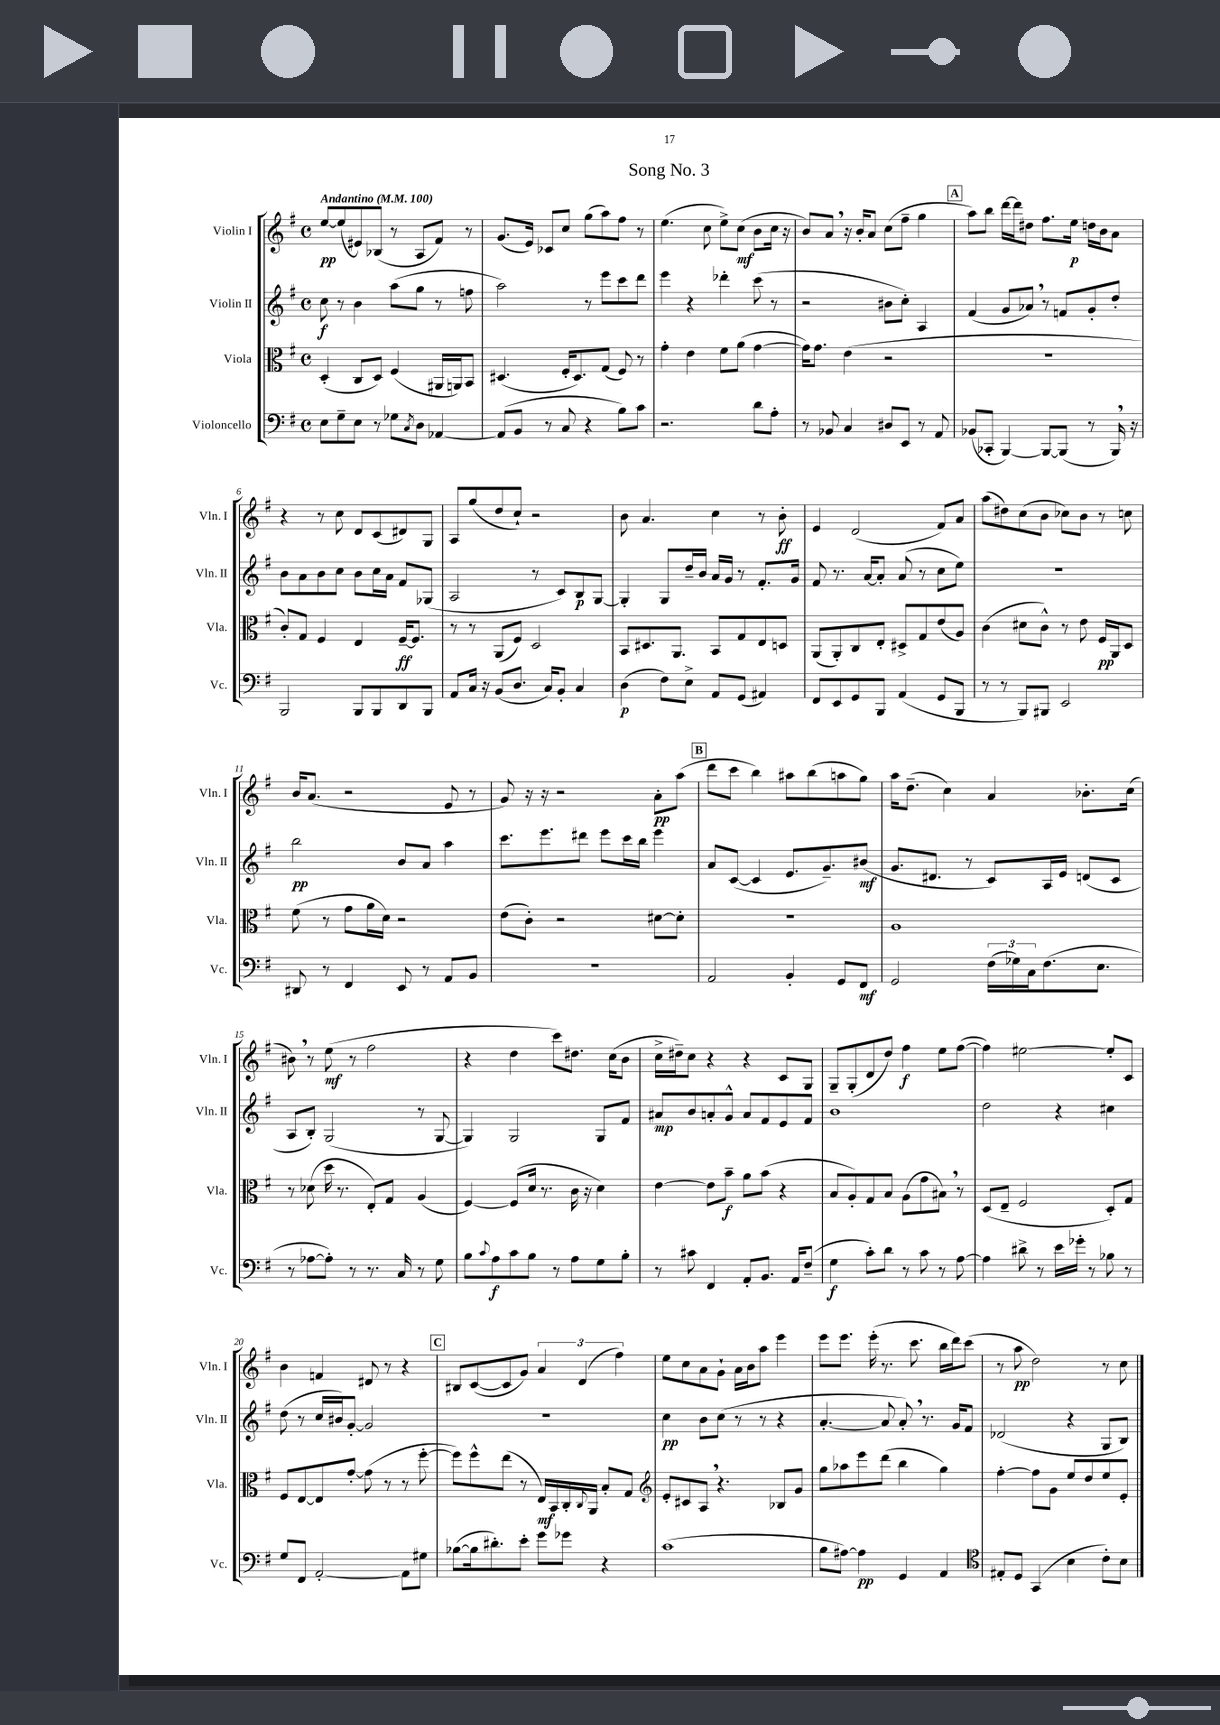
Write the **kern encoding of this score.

**kern	**dynam	**kern	**dynam	**kern	**dynam	**kern	**dynam
*part4	*part4	*part3	*part3	*part2	*part2	*part1	*part1
*staff4	*staff4	*staff3	*staff3	*staff2	*staff2	*staff1	*staff1
*I"Violoncello	*	*I"Viola	*	*I"Violin II	*	*I"Violin I	*
*I'Vc.	*	*I'Vla.	*	*I'Vln. II	*	*I'Vln. I	*
*clefF4	*	*clefC3	*	*clefG2	*	*clefG2	*
*k[f#]	*	*k[f#]	*	*k[f#]	*	*k[f#]	*
*M4/4	*	*M4/4	*	*M4/4	*	*M4/4	*
*met(c)	*	*met(c)	*	*met(c)	*	*met(c)	*
*MM100	*	*MM100	*	*MM100	*	*MM100	*
=1	=1	=1	=1	=1	=1	=1	=1
!	!	!	!	!	!	!LO:TX:a:B:t=Andantino	!
8E\L	.	(4D'/	.	8cc\	f	[8ee/L	pp
8G~\	.	.	.	8r	.	(8ee/]	.
8E\J	.	8C/L	.	4b\	.	8e#X/)	.
8r	.	8D/J)	.	.	.	(8B-X/J	.
8G-X\L	.	(4F#/	.	(8aa\L	.	8r	.
8qC/	.	.	.	.	.	.	.
8D\J	.	.	.	8gg\J	.	8A/L	.
[4AA-X/	.	16AA#X/LL	.	8r	.	8f#/J)	.
.	.	16AAn/J)	.	.	.	.	.
.	.	8BB/J	.	8ffn\	.	8r	.
=2	=2	=2	=2	=2	=2	=2	=2
(8AA-/L]	.	(4.D#X/	.	2aa\)	.	(8.g/L	.
8BB/J	.	.	.	.	.	.	.
.	.	.	.	.	.	16e/Jk)	.
8r	.	.	.	.	.	8c-X/L	.
8C/	.	16F#'/KL	.	.	.	8cc/J	.
.	.	8.D#/)	.	.	.	.	.
4r	.	.	.	8r	.	(8gg\L	.
.	.	(8G/J	.	8eee\L	.	8aa\)	.
8B\L)	.	8F#/)	.	8ccc\	.	8ff#\J	.
8c\J	.	8r	.	8ddd\J	.	8r	.
=3	=3	=3	=3	=3	=3	=3	=3
2.r	.	4g'\	.	4eee\	.	(4.ee\	.
.	.	4e\	.	4r	.	.	.
.	.	.	.	.	.	8cc\	.
.	.	8f#\L	.	4ddd-X'\	.	8ee^\L)	.
.	.	(8a\J	.	.	.	(8cc\J	mf
8d\L	.	[4g\	.	(8ccc\	.	8b\L	.
8A'\J	.	.	.	8r	.	16cc\Jk	.
.	.	.	.	.	.	16r	.
=4	=4	=4	=4	=4	=4	=4	=4
8r	.	16g\KL])	.	2r	.	8b/L)	.
.	.	8.g\J	.	.	.	.	.
8BB-X/	.	.	.	.	.	8a,/J	.
4C/	.	(4e\	.	.	.	16r	.
.	.	.	.	.	.	16b'/KL	.
.	.	.	.	.	.	8a/J	.
8D#X/L	.	2r	.	8b#X\L	.	(8cc\L	.
8EE/J	.	.	.	8cc'\J)	.	8ff#~\J	.
8r	.	.	.	4A/	.	4gg\	.
8AA/	.	.	.	.	.	.	.
!!LO:REH:place=s1:t=A
=5	=5	=5	=5	=5	=5	=5	=5
(8BB-X/L	.	1r	.	(4f#/	.	8aa\L)	.
8CC-X'/J	.	.	.	.	.	8bb\J	.
[4BBB/)	.	.	.	8g/L	.	[16ddd\LL	.
.	.	.	.	.	.	16ddd\J]	.
.	.	.	.	8a-X,/J)	.	8dd#X\J	.
8BBB/L_	.	.	.	8r	.	8.ff#\L	.
(8BBB/J]	.	.	.	8fn/L	.	.	.
.	.	.	.	.	.	16ee\Jk	p
8r	.	.	.	8g'/	.	16ddn\LL	.
.	.	.	.	.	.	16b\J	.
16BBB,/)	.	.	.	8dd'/J	.	8a\J	.
16r	.	.	.	.	.	.	.
!!LO:LB:g=z
=6	=6	=6	=6	=6	=6	=6	=6
2BBB/	.	8c'/L)	.	8b\L	.	4r	.
.	.	8G/J	.	8a\	.	.	.
.	.	4F#/	.	8b\	.	8r	.
.	.	.	.	8cc\J	.	8cc\	.
8BBB/L	.	4E/	.	8b\L	.	8d/L	.
8BBB/	.	.	.	16cc\L	.	(8c/	.
.	.	.	.	16a\JJ	.	.	.
8DD/	.	[16F#~/KL	ff	8f#/L	.	8d#X/)	.
.	.	8.F#/J]	.	.	.	.	.
8BBB/J	.	.	.	(8G-X/J	.	8G/J	.
=7	=7	=7	=7	=7	=7	=7	=7
8AA/L	.	8r	.	2A/	.	8A/L	.
16C/Jk	.	8r	.	.	.	(8gg/	.
16r	.	.	.	.	.	.	.
(8BB/L	.	(8AA/L	.	.	.	8dd/	.
8.D/J	.	8F#/J)	.	.	.	8cc`/J)	.
.	.	2D/	.	8r	.	2r	.
16C/KL)	.	.	.	.	.	.	.
8BB'/J	.	.	.	8c/L)	.	.	.
4C/	.	.	.	8B/	p	.	.
.	.	.	.	[8G/J	.	.	.
=8	=8	=8	=8	=8	=8	=8	=8
(4D\	p	8BB/L	.	4G'/]	.	8b\	.
.	.	8.D#X/	.	.	.	4.a/	.
8F#\L)	.	.	.	8G/L	.	.	.
.	.	8.AA/J	.	.	.	.	.
8E^\J	.	.	.	16dd~/L	.	.	.
.	.	.	.	16b/JJ	.	.	.
8AA/L	.	8BB/L	.	16a/LL	.	4cc\	.
.	.	.	.	16g/JJ	.	.	.
(8GG/J	.	8G/	.	8r	.	.	.
4AA#X/)	.	8E/	.	8.f#'/L	.	8r	.
.	.	8Dn/J	.	.	.	8b'\	ff
.	.	.	.	16g/Jk	.	.	.
=9	=9	=9	=9	=9	=9	=9	=9
8FF#/L	.	(8AA/L	.	8f#/	.	4e/	.
8EE/	.	8AA'/)	.	8.r	.	.	.
8GG/	.	8C/	.	.	.	(2d/	.
.	.	.	.	[16a/KL	.	.	.
8BBB/J	.	8E'/J	.	8a'/J]	.	.	.
(4AA/	.	8D#X^/L	.	(8a/	.	.	.
.	.	8G/	.	8r	.	.	.
8GG/L	.	(8e/	.	8cc\L	.	8f#/L)	.
8BBB/J	.	8A/J)	.	8ee\J)	.	8a/J	.
=10	=10	=10	=10	=10	=10	=10	=10
8r	.	(4c\	.	1r	.	(8aa\L	.
8r	.	.	.	.	.	8dd#X\)	.
8BBB/L)	.	8d#X\L	.	.	.	(8cc\	.
8BBB#X/J	.	8c^^\J)	.	.	.	8b\J	.
2EE/	.	8r	.	.	.	8cc-X\L)	.
.	.	8e\	.	.	.	8b\J	.
.	.	16F#/LL	pp	.	.	8r	.
.	.	16AA/J	.	.	.	.	.
.	.	8D/J	.	.	.	8ccn\	.
!!LO:LB:g=z
=11	=11	=11	=11	=11	=11	=11	=11
8DD#X/	.	(8f#\	.	2bb\	pp	16b/KL	.
.	.	.	.	.	.	(8.a/J	.
8r	.	8r	.	.	.	.	.
4FF#/	.	8g\L	.	.	.	2r	.
.	.	16a\L	.	.	.	.	.
.	.	16d\JJ)	.	.	.	.	.
8EE/	.	2r	.	8b/L	.	.	.
8r	.	.	.	8a/J	.	.	.
8AA/L	.	.	.	4aa\	.	8e/	.
8BB/J	.	.	.	.	.	8r	.
=12	=12	=12	=12	=12	=12	=12	=12
1r	.	(8e\L	.	8.ccc\L	.	8g/)	.
.	.	8c'\J)	.	.	.	16r	.
.	.	.	.	8.eee\	.	16r	.
.	.	2r	.	.	.	2r	.
.	.	.	.	8ddd#X\J	.	.	.
.	.	.	.	8eee\L	.	.	.
.	.	.	.	16ccc\L	.	.	.
.	.	.	.	16bb\JJ	.	.	.
.	.	[8d#X\L	.	4eee\	.	8a'\L	pp
.	.	8d#'\J]	.	.	.	(8aa\J	.
!!LO:REH:place=s1:t=B
=13	=13	=13	=13	=13	=13	=13	=13
2AA/	.	1r	.	8a/L	.	8ddd\L	.
.	.	.	.	([8c/J	.	8ccc\J	.
.	.	.	.	4c/]	.	4bb\)	.
4BB'/	.	.	.	8.e/L	.	8aa#X\L	.
.	.	.	.	.	.	(8bb\	.
.	.	.	.	8.g~/)	.	.	.
8GG/L	.	.	.	.	.	8aan\	.
8FF#/J	mf	.	.	(8b#X/J	mf	8gg\J)	.
=14	=14	=14	=14	=14	=14	=14	=14
2GG/	.	1A	.	8.g/L	.	16aa\KL	.
.	.	.	.	.	.	(8.dd~\J	.
.	.	.	.	8.d#X/J	.	.	.
.	.	.	.	.	.	4cc\)	.
.	.	.	.	8r	.	.	.
(24F#\LL	.	.	.	8c/L)	.	4a/	.
24G-X\)	.	.	.	.	.	.	.
24C\J	.	.	.	.	.	.	.
(8.F#\	.	.	.	16A/L	.	.	.
.	.	.	.	16e/JJ	.	.	.
.	.	.	.	(8dn/L	.	8.b-X'\L	.
8.E\J	.	.	.	.	.	.	.
.	.	.	.	8c/J	.	.	.
.	.	.	.	.	.	(16cc\Jk	.
!!LO:LB:g=z
=15	=15	=15	=15	=15	=15	=15	=15
8r	.	8r	.	8A/L	.	8b#X,\)	.
[8A-X\L	.	(8d-X\	.	8B'/J)	.	8r	.
8A-'\J])	.	16dd\	.	(2G/	.	(8ee\	mf
.	.	8.r	.	.	.	.	.
8r	.	.	.	.	.	8r	.
8.r	.	8E'/L)	.	.	.	2ff#\	.
.	.	8G/J	.	.	.	.	.
16C/	.	.	.	.	.	.	.
8r	.	(4A/	.	8r	.	.	.
8G\	.	.	.	[8G/	.	.	.
=16	=16	=16	=16	=16	=16	=16	=16
8B\L	.	[4F#/)	.	4G/])	.	4r	.
8qqc/	.	.	.	.	.	.	.
8A\	f	.	.	.	.	.	.
8c\	.	(8F#/L]	.	2G/	.	4dd\	.
8B\J	.	16d/Jk	.	.	.	.	.
.	.	8.r	.	.	.	.	.
8r	.	.	.	.	.	8ccc\L)	.
8A\L	.	16c\	.	.	.	8.dd#X\J	.
.	.	16r	.	.	.	.	.
8G\	.	4d\)	.	8G/L	.	.	.
.	.	.	.	.	.	(16cc\KL	.
8B'\J	.	.	.	8f#/J	.	8b\J	.
=17	=17	=17	=17	=17	=17	=17	=17
8r	.	[4e\	.	8a#X/L	mp	16cc^\LL	.
.	.	.	.	.	.	16dd#X~\J)	.
8c#X\	.	.	.	8b/	.	8cc\J	.
4FF#/	.	8e\L]	.	8an'/	.	4r	.
.	.	8b~\J	f	8g^^/J	.	.	.
8AA'/L	.	8a\L	.	8a/L	.	4r	.
8.BB/J	.	(8b\J	.	8f#/	.	.	.
.	.	4r	.	8e/	.	8c/L	.
16AA/KL	.	.	.	.	.	.	.
(8F#~/J	.	.	.	8f#/J	.	8G/J	.
=18	=18	=18	=18	=18	=18	=18	=18
4G\	f	8B/L	.	1b	.	8G~/L	.
.	.	8A'/)	.	.	.	(8G'/	.
8c'\L)	.	8G/	.	.	.	8d/	.
8d\J	.	8B/J	.	.	.	8dd/J)	.
8r	.	(8A\L	.	.	.	4ff#\	f
8c\	.	8g\	.	.	.	.	.
8r	.	8B#X,\J)	.	.	.	8ee\L	.
[8A\	.	8r	.	.	.	([8ff#\J	.
=19	=19	=19	=19	=19	=19	=19	=19
4A\]	.	(8D/L	.	2dd\	.	4ff#\])	.
.	.	8E~/J	.	.	.	.	.
8d#X^\	.	2F#/	.	.	.	[2ee#X\	.
8r	.	.	.	.	.	.	.
16e\LL	.	.	.	4r	.	.	.
16g-X'\JJ	.	.	.	.	.	.	.
8r	.	.	.	.	.	.	.
8B-X\	.	8D'/L)	.	4cc#X\	.	8ee#'/L]	.
8r	.	8G/J	.	.	.	8c/J	.
!!LO:LB:g=z
=20	=20	=20	=20	=20	=20	=20	=20
8G/L	.	8F#/L	.	(8dd\	.	4b\	.
8FF#/J	.	[8E/	.	8r	.	.	.
[2AA'/	.	8E/]	.	16cc/LL	.	4fn/	.
.	.	.	.	16b#X/J)	.	.	.
.	.	[8g'/J	.	[8g'/J	.	.	.
.	.	(8g\]	.	2g/]	.	8d#X/	.
.	.	8r	.	.	.	8r	.
8AA\L]	.	8r	.	.	.	4r	.
8G#X\J	.	[8ff#'\	.	.	.	.	.
!!LO:REH:place=s1:t=C
=21	=21	=21	=21	=21	=21	=21	=21
([8B-X\L	.	8ff#\L])	.	1r	.	8B#X/L	.
16B-\k]	.	8ff#^^\	.	.	.	([8c/	.
8.d#X'\)	.	.	.	.	.	.	.
.	.	(8ee\J	.	.	.	8c/]	.
8e'\J	.	8r	.	.	.	8g/J)	.
8g\L	.	16E/LL)	mf	.	.	6a/	.
.	.	16BB/	.	.	.	.	.
8g-X\J	.	16C'/	.	.	.	.	.
.	.	.	.	.	.	(6d/	.
.	.	8qqC/	.	.	.	.	.
.	.	16AA/JJ	.	.	.	.	.
4r	.	8B'/L	.	.	.	.	.
.	.	.	.	.	.	6ff#\)	.
.	.	8G/J	.	.	.	.	.
=22	=22	=22	=22	=22	=22	=22	=22
*	*	*clefG2	*	*	*	*	*
(1c	.	8e'/L	.	4cc\	pp	8ee\L	.
.	.	8c#X/	.	.	.	8cc\	.
.	.	8A,/J	.	8b\L	.	8a\	.
.	.	4.r	.	(8cc\J	.	8g`\J	.
.	.	.	.	8r	.	16a\LL	.
.	.	.	.	.	.	16b\J	.
.	.	.	.	8r	.	8aa\J	.
.	.	8B-X/L	.	4r	.	4eee\	.
.	.	8g/J	.	.	.	.	.
=23	=23	=23	=23	=23	=23	=23	=23
8B\L	.	8gg\L	.	[4.a'/	.	8eee\L	.
[8A#X\J)	.	8aa-X\	.	.	.	8.eee\J	.
4A#\]	pp	8eee\	.	.	.	.	.
.	.	.	.	.	.	(16eee'\	.
.	.	(8ddd\J	.	8a/]	.	8.r	.
4GG/	.	4bb\	.	8a',/)	.	.	.
.	.	.	.	.	.	8.ccc\	.
.	.	.	.	8.r	.	.	.
4AA/	.	4gg\)	.	.	.	16bb\LL	.
.	.	.	.	16g/KL	.	16ddd\J)	.
.	.	.	.	8f#/J	.	(8ccc\J	.
=24	=24	=24	=24	=24	=24	=24	=24
*clefC4	*	*	*	*	*	*	*
8E#X'/L	.	[4ff#'\	.	(2d-X/	.	8r	.
8D/J	.	.	.	.	.	8aa\	pp
(4GG/	.	8ff#\L]	.	.	.	2dd\)	.
.	.	8g\J	.	.	.	.	.
4B\	.	8ee/L	.	4r	.	.	.
.	.	8dd/	.	.	.	.	.
8c'\L)	.	8ee/	.	8G/L	.	8r	.
8B\J	.	8e'/J	.	8B/J)	.	8cc\	.
==	==	==	==	==	==	==	==
*-	*-	*-	*-	*-	*-	*-	*-
